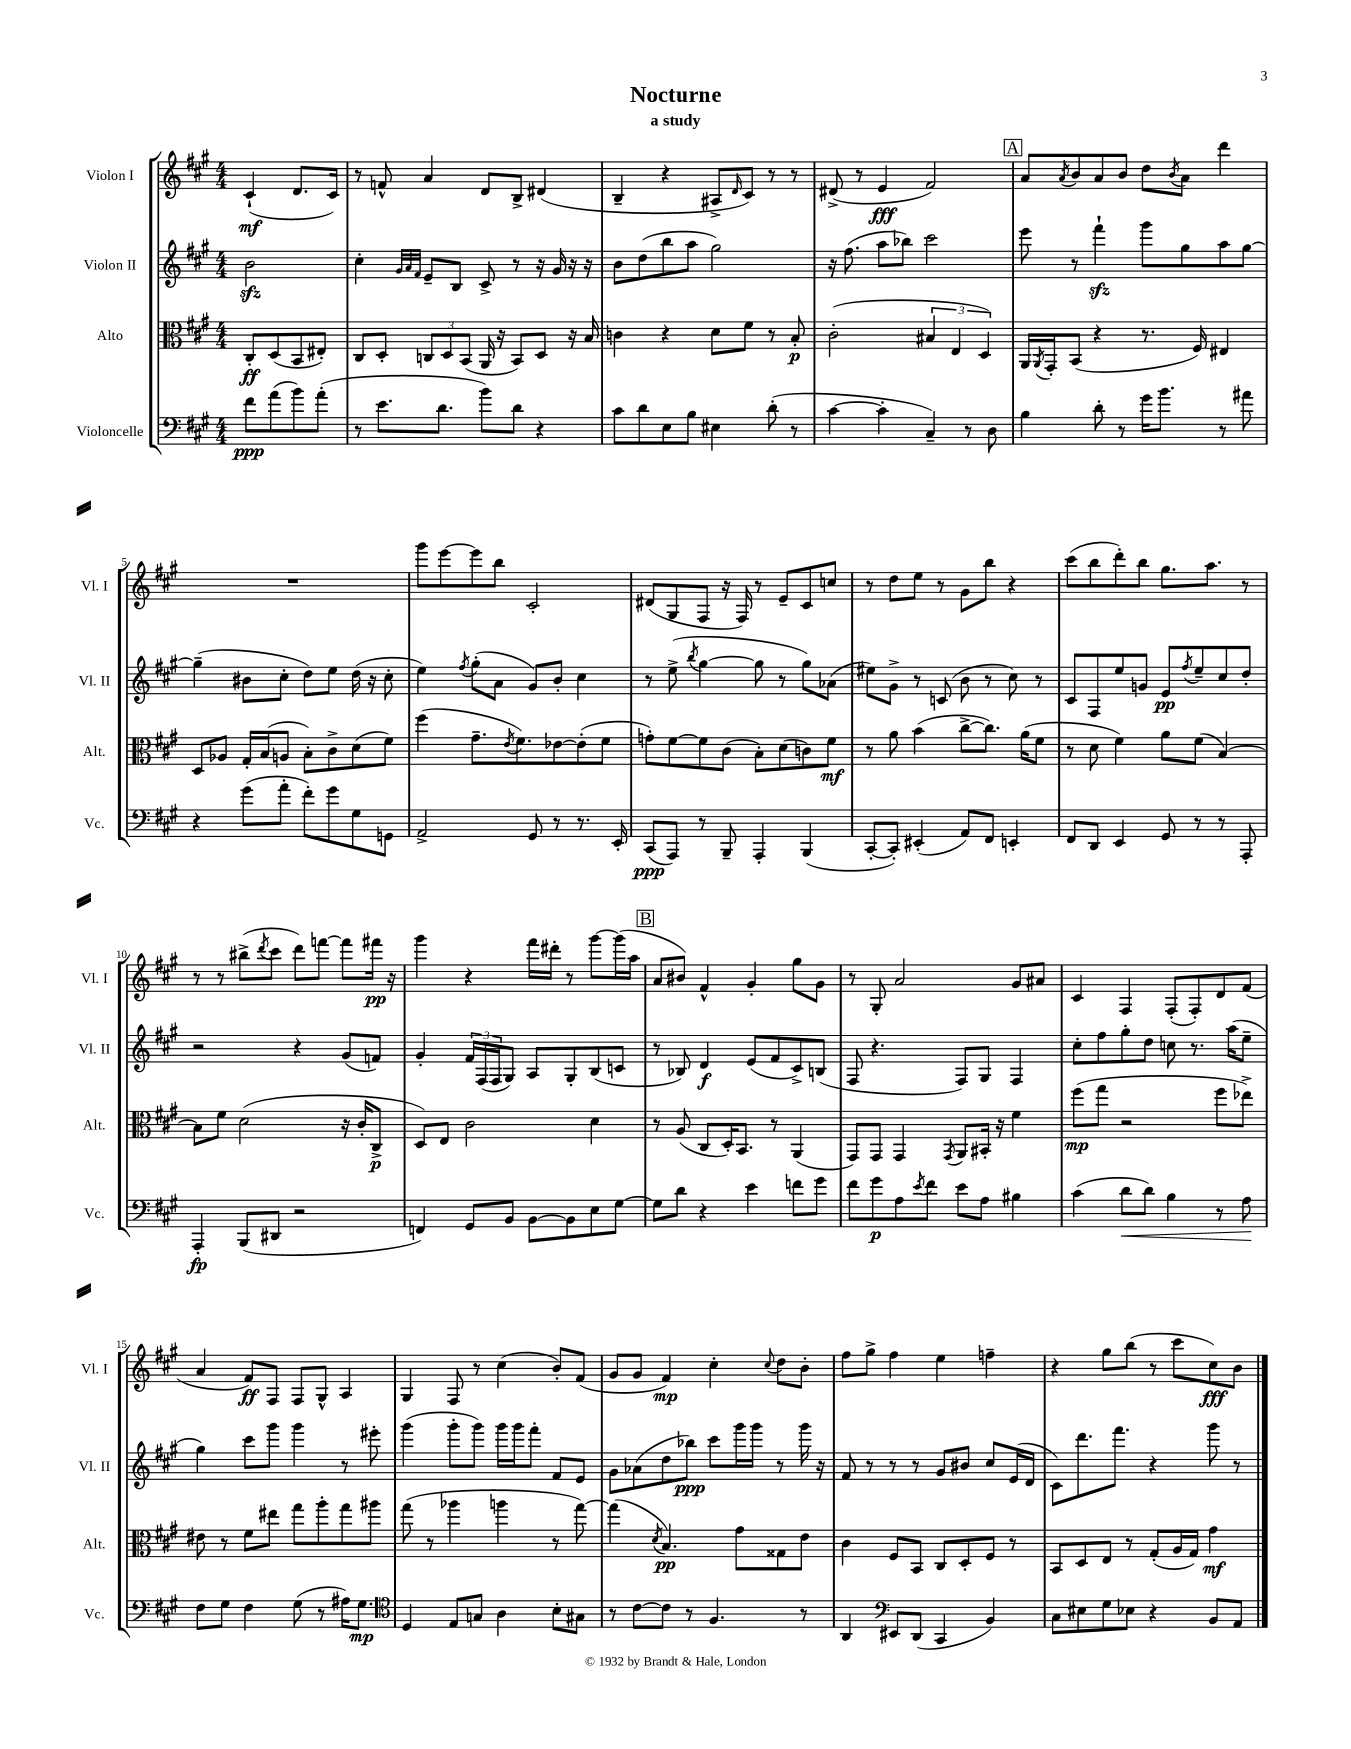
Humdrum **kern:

**kern	**kern	**kern	**kern
*staff4	*staff3	*staff2	*staff1
*clefF4	*clefC3	*clefG2	*clefG2
*k[f#c#g#]	*k[f#c#g#]	*k[f#c#g#]	*k[f#c#g#]
*M4/4	*M4/4	*M4/4	*M4/4
8f#\L	8C#'/L	2b\	(4c#`/
(8a\	(8D/	.	.
8b\)	8BB/	.	8.d/L
(8a'\J	8E#'/J)	.	.
.	.	.	16c#/Jk)
=	=	=	=
8r	8C#/L	4cc#'\	8r
8.e\L	8D'/J	.	8f^^/
.	.	32qqg#/LLL	.
.	.	32qqa/	.
.	.	32qqf#/JJJ	.
.	12C/L	8e~/L	4a/
8.d\J	.	.	.
.	12D/	.	.
.	.	8B/J	.
.	(12BB/J	.	.
8b\L)	16AA/	8c#^/	8d/L
.	16r	.	.
8d\J	8BB/L)	8r	8B^/J
4r	8D/J	16r	(4d#/
.	.	16g#/	.
.	16r	16r	.
.	16B/	16r	.
=	=	=	=
8c#\L	4c\	8b\L	4B~/
8d\	.	(8dd\	.
8E\	4r	8bb\	4r
8B\J	.	8aa\J	.
4E#\	8d\L	2gg#\)	8A#^/L
.	.	.	16qqd/
.	8f#\J	.	8c#/J)
(8d'\	8r	.	8r
8r	8B'/	.	8r
=	=	=	=
[4c#\	(2c#'\	16r	(8d#^/
.	.	(8.ff#\	.
.	.	.	8r
4c#'\]	.	8aa\L	4e/
.	.	8bb-\J)	.
4C#~/)	6B#/	2ccc#\	2f#/)
.	6E/	.	.
8r	.	.	.
.	6D/)	.	.
8D\	.	.	.
=	=	=	=
4B\	16AA/LL	8eee\	8a/L
.	8qAA/	.	.
.	16GG#'/J	.	.
.	.	.	8qa/
.	(8BB/J	8r	8b/
8d'\	4r	4fff#`\	8a/
8r	.	.	8b/J
16g#\LK	8.r	8ggg#\L	8dd\L
8.b\J	.	.	.
.	.	.	8qb/
.	.	8gg#\	8a\J
.	16F#/)	.	.
8r	4E#/	8aa\	4ddd\
8a#\	.	[8gg#\J	.
=	=	=	=
4r	8D/L	(4gg#~\]	1r
.	8A-/J	.	.
(8g#\L	16G#'/LL	8b#\L	.
.	(16B/J	.	.
8a'\J	8A/J	8cc#'\J	.
8f#'\L)	8B'\L)	8dd\L)	.
8g#\	8c#^\	8ee\J	.
8G#\	(8d\	(16dd\	.
.	.	16r	.
8GG\J	8f#\J)	8cc#'\	.
=	=	=	=
2AA^/	(4ff#\	4ee\)	8ggg#\L
.	.	.	[8eee\
.	.	8qff#/	.
.	8.g#~\L	(8gg#'\L	8eee\]
.	.	8a\J	8bb\J
.	8qe/	.	.
.	8.f#\)	.	.
8GG#/	.	8g#/L)	2c#'/
8r	[8e-\	8b'/J	.
8.r	(8e-'\]	4cc#\	.
.	8f#\J	.	.
16EE'/	.	.	.
=	=	=	=
(8CC#/L	8g'\L)	8r	(8d#/L
8AAA/J)	[8f#\	(8ee^\	8G#/
.	.	8qbb/	.
8r	8f#\]	[4gg#\	8F#/J
8BBB~/	(8c#\J	.	16r
.	.	.	16F#/)
4AAA'/	8B'\L)	8gg#\]	8r
.	(8d\	8r	8e~/L
(4BBB/	8c\)	8gg#\L)	8c#/
.	8f#\J	(8a-\J	8cc/J
=	=	=	=
[8CC#'/L	8r	8ee#\L)	8r
8CC#'/]J)	8a\	8g#^\J	8dd\L
(4EE#'/	(4b\	8r	8ee\J
.	.	(8c/	8r
8AA/L)	[8cc#^\L	8b\	8g#\L
8FF#/J	8.cc#\]J)	8r	8bb\J
4EE'/	.	8cc#\)	4r
.	(16a\LK	.	.
.	8f#\J	8r	.
=	=	=	=
8FF#/L	8r	8c#/L	(8ccc#\L
8DD/J	8d\	8F#/	8bb\
4EE/	4f#\)	8ee/	8ddd'\)
.	.	8g/J	8bb\J
8GG#/	8a\L	8e/L	8.gg#\L
.	.	8qff#/	.
8r	(8f#\J	8ee~/	.
.	.	.	8.aa\J
8r	[4B/)	8cc#/	.
8AAA'/	.	8dd'/J	8r
=	=	=	=
4AAA'/	8B\]L	2r	8r
.	8f#\J	.	8r
(8BBB/L	(2d\	.	(8bb#^\L
.	.	.	8qddd/
8DD#/J	.	.	8ccc#\J
2r	.	4r	8ddd\L)
.	.	.	[8fff\J
.	16r	(8g#/L	8fff\]L
.	16c#'/LK	.	.
.	8C#^/J	8f/J)	16fff#\Jk
.	.	.	16r
=	=	=	=
4FF/)	8D/L)	4g#'/	4ggg#\
.	8E/J	.	.
8GG#/L	2c#\	24f#/LL	4r
.	.	(24F#/	.
.	.	24F#/J	.
8BB/J	.	8G#/J)	.
[8BB\L	.	8A/L	16fff#\LL
.	.	.	16ddd#'\JJ
8BB\]	.	8G#'/	8r
8E\	4d\	(8B/	[8ggg#\L
[8G#\J	.	8c/J	(16ggg#\]L
.	.	.	16aa\JJ
=	=	=	=
8G#\]L	8r	8r	8a/L
8d\J	(8A/	8B-/)	8b#/J)
4r	8C#/L	4d/	4f#^^/
.	16D'/K)	.	.
.	8.BB/J	.	.
4e\	.	(8e/L	4g#'/
.	8r	8f#/	.
8f\L	(4AA/	8c#^/)	8gg#\L
8g#\J	.	(8B/J	8g#\J
=	=	=	=
8f#\L	8GG#/L)	8F#/	8r
8g#\	8GG#/J	4.r	8G#'/
8A\	4GG#/	.	2a/
8qe/	.	.	.
8f#\J	.	.	.
.	8qGG#/	.	.
8e\L	8AA/L	8F#/L)	.
8A\J	16BB#'/Jk	8G#/J	.
.	16r	.	.
4B#\	4f#\	4F#/	8g#/L
.	.	.	8a#/J
=	=	=	=
(4c#\	(8ff#\L	8cc#'\L	4c#/
.	8gg#\J	8ff#\	.
8d\L	2r	8gg#'\	4F#/
8d\J)	.	8dd\J	.
4B\	.	8cc\	(8F#'/L
.	.	8.r	8F#'/)
8r	8ff#\L	.	8d/
.	.	(16aa\LK	.
8A\	8ee-^\J)	8ee~\J	(8f#/J
=	=	=	=
8F#\L	8e#\	4gg#\)	4a/
8G#\J	8r	.	.
4F#\	8f#\L	8ccc#\L	8f#/L)
.	8ee#\J	8ggg#\J	8F#/J
(8G#\	8gg#\L	4ggg#\	8F#/L
8r	8aa'\	.	8G#^^/J
16A#\LK)	8gg#\	8r	4A/
8.G#\J	.	.	.
.	8aa#\J	8eee#'\	.
=	=	=	=
*clefC4	*	*	*
4D/	(8gg#\	(4ggg#\	4G#/
.	8r	.	.
8E/L	4aa-\	8ggg#'\L	8F#/
8G/J	.	8ggg#\J)	8r
4A\	4aa\	16ggg#\LL	(4cc#\
.	.	16ggg#\J	.
.	.	8fff#'\J	.
8B'\L	8r	8f#/L	8b'/L)
8G#\J	[8gg#\)	8e/J	(8f#/J
=	=	=	=
8r	(4gg#\]	8g#\L	8g#/L
[8c#\L	.	(8a-\	8g#/J
.	8qd/	.	.
8c#\]J	4.B/)	8dd\	4f#/)
8r	.	8bb-\J)	.
4.F#/	.	8ccc#\L	4cc#'\
.	8g#\L	16ggg#\L	.
.	.	16ggg#\JJ	.
.	.	.	8qqcc#/
.	8G##\	8r	8dd\L
8r	8e\J	16ggg#\	8b'\J
.	.	16r	.
=	=	=	=
4AA/	4c#\	8f#/	8ff#\L
.	.	8r	8gg#^\J
*clefF4	*	*	*
8EE#/L	8F#/L	8r	4ff#\
(8DD/J	8BB/J	8r	.
4CC#/	8C#/L	8g#/L	4ee\
.	8D'/	8b#/J	.
4BB/)	8F#/J	8cc#/L	4ff~\
.	8r	(16e/L	.
.	.	16d/JJ	.
=	=	=	=
8C#\L	8BB/L	8c#\L)	4r
8E#\	8D/	8.ddd\	.
8G#\	8E/J	.	8gg#\L
.	.	8.fff#\J	.
8E-\J	8r	.	(8bb\J
4r	(8G#'/L	4r	8r
.	16A/L	.	8ccc#\L
.	16G#/JJ)	.	.
8BB/L	4g#\	8ggg#\	8cc#\)
8AA/J	.	8r	8b\J
==	==	==	==
*-	*-	*-	*-
